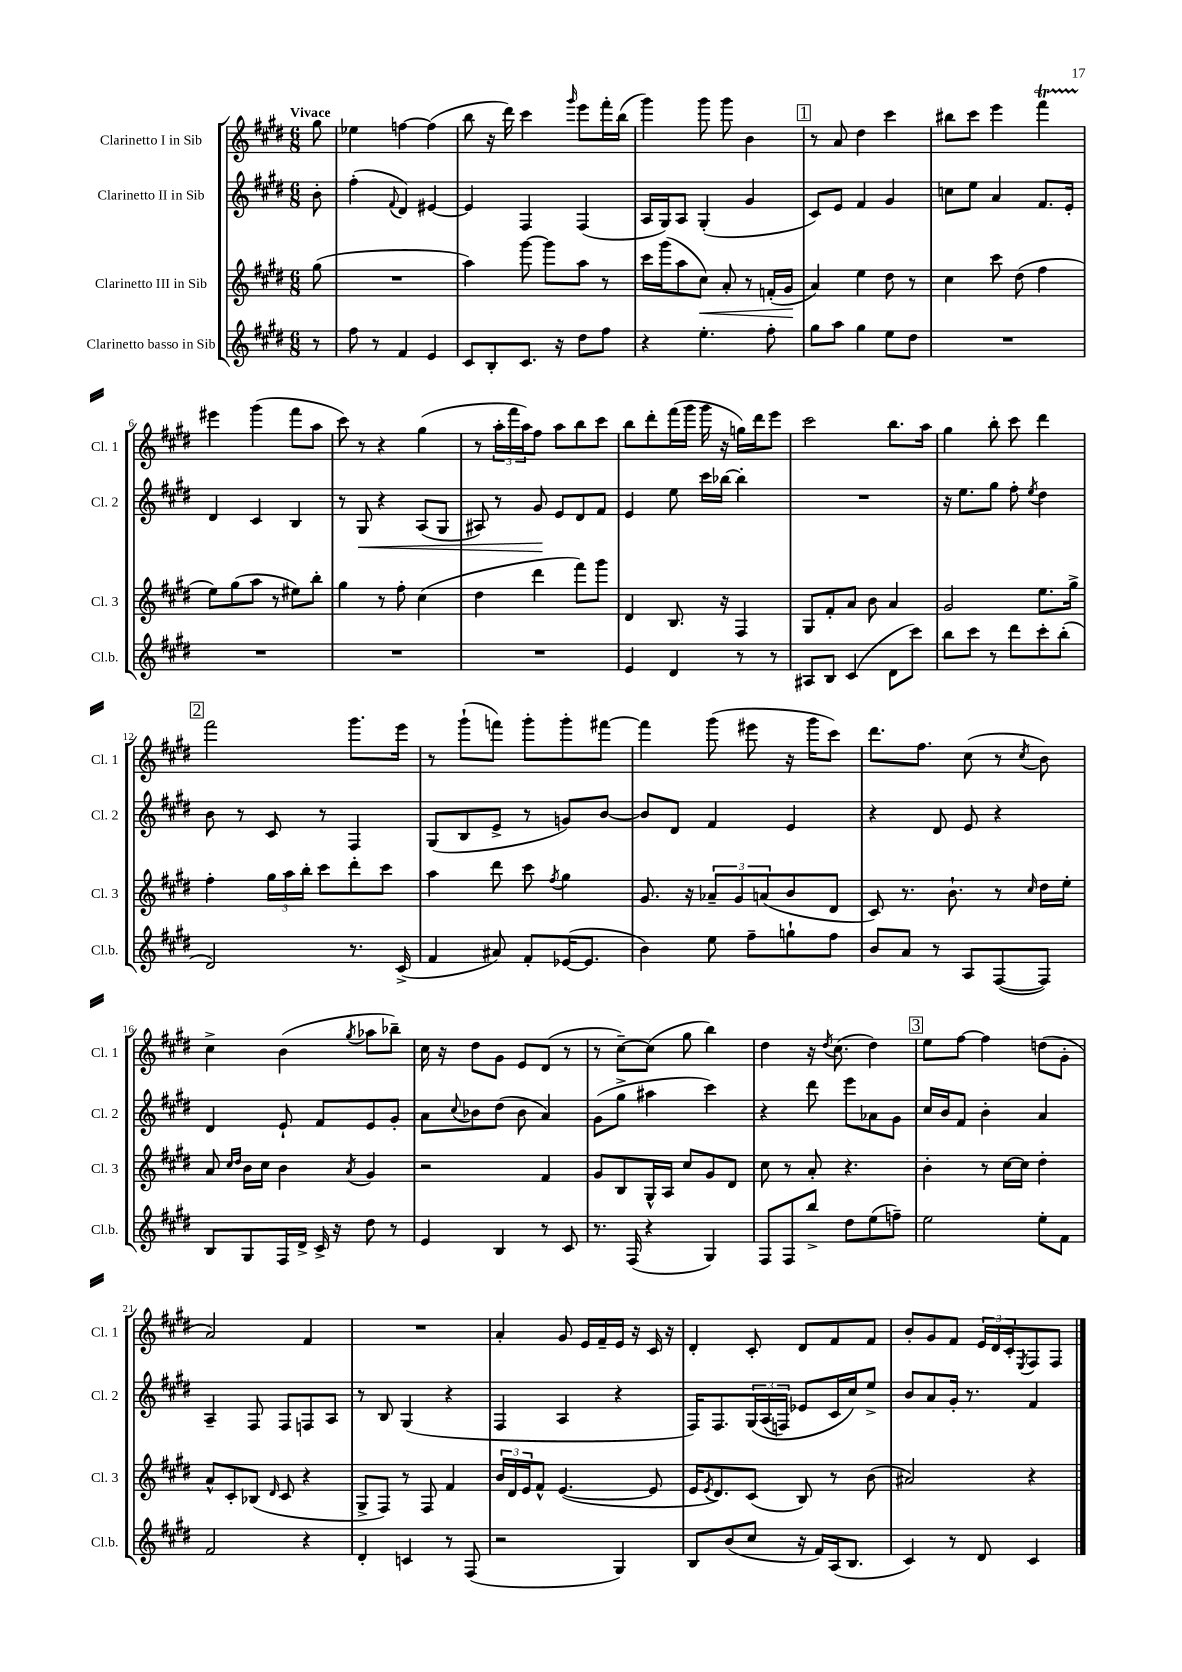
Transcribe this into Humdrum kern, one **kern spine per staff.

**kern	**kern	**kern	**kern
*staff4	*staff3	*staff2	*staff1
*clefG2	*clefG2	*clefG2	*clefG2
*k[f#c#g#d#]	*k[f#c#g#d#]	*k[f#c#g#d#]	*k[f#c#g#d#]
*M6/8	*M6/8	*M6/8	*M6/8
8r	(8gg#	8b'	8gg#
=	=	=	=
8ff#	2.r	(4ff#'	4ee-
8r	.	.	.
.	.	8qqf#	.
4f#	.	4d#)	[4ff
4e	.	[4e#	(4ff]
=	=	=	=
8c#	4aa)	4e#]	8bb
8B'	.	.	16r
.	.	.	16ddd#)
8.c#	[8ggg#	4F#	4ccc#
.	8ggg#]	.	.
16r	.	.	.
.	.	.	16qqggg#
8dd#	8aa	(4F#	8eee
8ff#	8r	.	16fff#'
.	.	.	(16bb
=	=	=	=
4r	16ccc#	16A	4ggg#)
.	(16ggg#	16G#)	.
.	8aa	8A	.
4.ee'	8cc#)	(4G#'	8ggg#
.	8a'	.	8ggg#
.	8r	4g#	4b
8ff#'	(16f'	.	.
.	16g#	.	.
=	=	=	=
8gg#	4a)	8c#)	8r
8aa	.	8e	8a
4gg#	4ee	4f#	4dd#
8ee	8dd#	4g#	4ccc#
8dd#	8r	.	.
=	=	=	=
2.r	4cc#	8cc	8bb#
.	.	8ee	8ccc#
.	8ccc#	4a	4eee
.	(8dd#	.	.
.	4ff#	8.f#	4fff#
.	.	16e'	.
=	=	=	=
2.r	8ee)	4d#	4eee#
.	(8gg#	.	.
.	8aa	4c#	(4ggg#
.	8r	.	.
.	8ee#)	4B	8fff#
.	8bb'	.	8aa
=	=	=	=
2.r	4gg#	8r	8ccc#)
.	.	8G#	8r
.	8r	4r	4r
.	8ff#'	.	.
.	(4cc#	(8A	(4gg#
.	.	8G#	.
=	=	=	=
2.r	4dd#	8A#)	8r
.	.	8r	24aa'
.	.	.	24fff#
.	.	.	24aa)
.	4ddd#	8g#	8ff#
.	.	8e	8aa
.	8fff#)	8d#	8bb
.	8ggg#	8f#	8ccc#
=	=	=	=
4e	4d#	4e	8bb
.	.	.	8ddd#'
4d#	8.B	8ee	(16fff#
.	.	.	16ggg#
.	.	16ccc#	16ggg#
.	16r	[16bb-	16r
8r	4F#	4bb-']	16gg)
.	.	.	16ddd#
8r	.	.	8eee
=	=	=	=
8A#	8G#	2.r	2ccc#
8B	8f#'	.	.
(4c#	8a	.	.
.	8b	.	.
8d#	4a	.	8.bb
8ccc#)	.	.	.
.	.	.	16aa
=	=	=	=
8bb	2g#	16r	4gg#
.	.	8.ee	.
8ccc#	.	.	.
8r	.	8gg#	8bb'
8ddd#	.	8ff#'	8ccc#
.	.	8qee	.
8ccc#'	8.ee	4dd#	4ddd#
(8bb'	.	.	.
.	16gg#^	.	.
=	=	=	=
2d#)	4ff#'	8b	2fff#
.	.	8r	.
.	24gg#	8c#	.
.	24aa	.	.
.	24bb'	.	.
.	8ccc#	8r	.
8.r	8ddd#'	4F#	8.ggg#
.	8ccc#	.	.
(16c#^	.	.	16eee
=	=	=	=
4f#	4aa	(8G#	8r
.	.	8B	(8ggg#`
8a#)	8ddd#	8e^	8fff)
8f#'	8ccc#	8r	8ggg#'
.	8qff#	.	.
([16e-	4gg#	8g)	8ggg#'
8.e-]	.	.	.
.	.	[8b	[8fff#
=	=	=	=
4b)	8.g#	8b]	4fff#]
.	.	8d#	.
.	16r	.	.
8ee	12a-~	4f#	(8ggg#
.	12g#	.	.
8ff#~	.	.	8eee#
.	(12a	.	.
8gg`	8b	4e	16r
.	.	.	16ggg#
8ff#	8d#	.	8ccc#)
=	=	=	=
8b	8c#)	4r	8.ddd#
8a	8.r	.	.
.	.	.	8.ff#
8r	.	8d#	.
.	8.b`	.	.
8A	.	8e	(8cc#
([8F#	8r	4r	8r
.	16qqcc#	.	8qcc#
8F#])	16dd#	.	8b)
.	16ee'	.	.
=	=	=	=
8B	8a	4d#	4cc#^
.	16qqcc#	.	.
.	16qqdd#	.	.
8G#	16b	.	.
.	16cc#	.	.
16F#	4b	8e`	(4b
16d#^	.	.	.
16c#^	.	8f#	.
16r	.	.	.
.	8qa	.	8qgg#
8dd#	4g#	8e	8aa-
8r	.	8g#'	8bb-~)
=	=	=	=
4e	2r	8a	16cc#
.	.	.	16r
.	.	8qqcc#	.
.	.	8b-	8dd#
4B	.	(8dd#	8g#
.	.	8b-	8e
8r	4f#	4a)	(8d#
8c#	.	.	8r
=	=	=	=
8.r	8g#	(8g#	8r
.	8B	8gg#^	[8cc#~)
(16F#	.	.	.
4r	16G#^^	4aa#	(8cc#]
.	16A	.	.
.	8cc#	.	8gg#
4G#)	8g#	4ccc#)	4bb)
.	8d#	.	.
=	=	=	=
8F#	8cc#	4r	4dd#
8F#	8r	.	.
8bb^	8a'	8ddd#	16r
.	.	.	8qdd#
.	.	.	(8.cc#
8dd#	4.r	8eee	.
(8ee	.	8a-	4dd#)
8ff~)	.	8g#	.
=	=	=	=
2ee	4b'	16cc#	8ee
.	.	16b	.
.	.	8f#	[8ff#
.	8r	4b'	4ff#]
.	[16cc#	.	.
.	16cc#]	.	.
8ee'	4dd#'	4a	(8dd
8f#	.	.	8g#'
=	=	=	=
2f#	8a^^	4A~	2a)
.	8c#'	.	.
.	(8B-	8F#	.
.	16qqd#	.	.
.	8c#	8F#	.
4r	4r	8F	4f#
.	.	8A	.
=	=	=	=
4d#'	8G#^	8r	2.r
.	8F#)	8B	.
4c	8r	(4G#	.
.	8F#	.	.
8r	4f#	4r	.
(8F#	.	.	.
=	=	=	=
2r	24b	4F#	4a'
.	24d#	.	.
.	24e	.	.
.	8f#^^	.	.
.	([4.e	4A	8g#
.	.	.	16e
.	.	.	16f#~
4G#)	.	4r	16e
.	.	.	16r
.	8e]	.	16c#
.	.	.	16r
=	=	=	=
8B	16e	16F#)	4d#'
.	8qe	.	.
.	8.d#)	8.F#	.
(8b	.	.	.
8cc#	(8c#	&(24G#	8c#'
.	.	(24A	.
.	.	24F)	.
16r	8B)	8e-	8d#
16f#)	.	.	.
(16A	8r	16c#	8f#
8.B	.	16cc#&)	.
.	(8b	8ee^	8f#
=	=	=	=
4c#)	2a#)	8b	8b'
.	.	8a	8g#
8r	.	16g#'	8f#
.	.	8.r	.
8d#	.	.	24e
.	.	.	24d#
.	.	.	24c#'
.	.	.	8qE
4c#	4r	4f#	8F#
.	.	.	8F#
==	==	==	==
*-	*-	*-	*-
